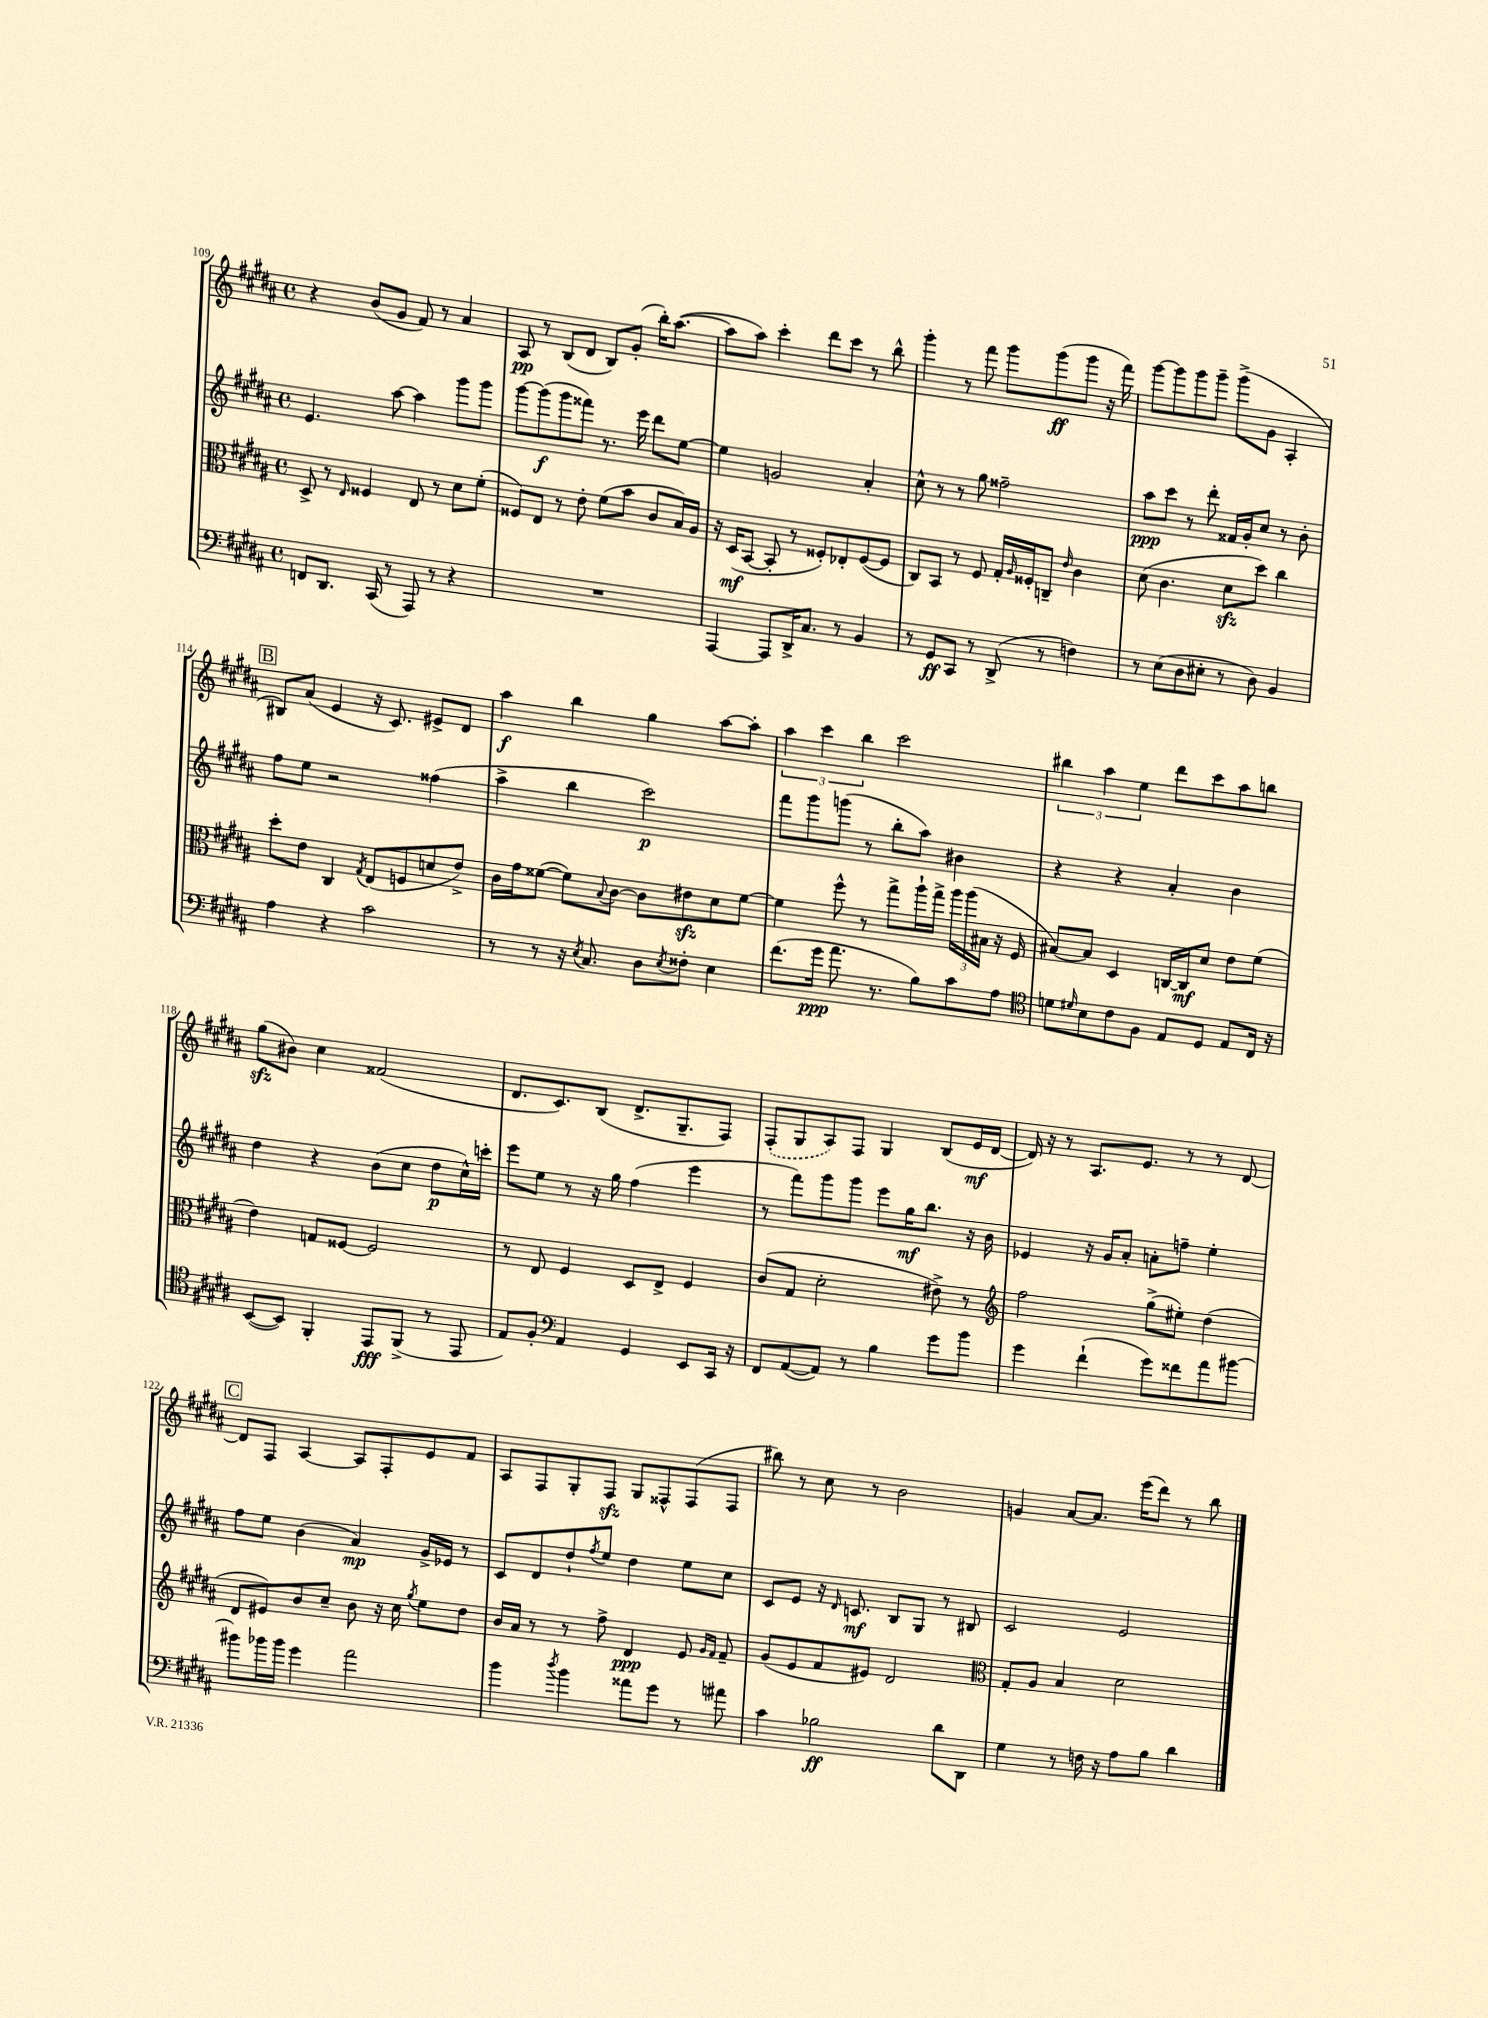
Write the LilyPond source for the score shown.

<<
\new StaffGroup <<
\new Staff = "s0" {
    \clef treble \key b \major \defaultTimeSignature \time 4/4
    r4 b'8( gis'8 fis'8) r8 ais'4 |
    ais8\pp r8 b8( dis'8 b8) gis'8-.( b''16-.) ais''8.~( |
    ais''8 ais''8) cis'''4-. dis'''8 cis'''8 r8 b''8-^ |
    gis'''4-. r8 fis'''8 gis'''8 gis'''8\ff( gis'''8 r16 fis'''16) |
    gis'''8~ gis'''8 gis'''8 gis'''8-- gis'''8->( gis'8 ais4-. |
    \mark \markup { \box "B" } bis8) ais'8( e'4 r16 cis'8.) eis'8-> dis'8 |
    ais''4\f b''4 gis''4 ais''8~ ais''8-. |
    \tuplet 3/2 { ais''4 cis'''4 b''4 } cis'''2 |
    \tuplet 3/2 { bis''4 ais''4 e''4 } dis'''8 cis'''8 ais''8 b''8 |
    gis''8\sfz( bis'8) cis''4 fisis'2( |
    dis'8. cis'8.) b8( dis'8.-> gis8.-- fis8) |
    \once \slurDashed fis8-.( gis8 ais8) fis8 gis4 b8( e'16\mf dis'16~ |
    dis'16) r16 r8 ais8. e'8. r8 r8 dis'8~ |
    \mark \markup { \box "C" } dis'8 fis8 ais4~ ais8 fis8-. e'8 fis'8 |
    ais8 fis8 gis8-. fis8\sfz gis8 fisis8-^ fisis8( fisis8 |
    bis''8) r8 cis''8 r8 b'2 |
    g'4 ais'8~ ais'8. e'''16( dis'''8) r8 b''8 \bar "|." |
}
\new Staff = "s1" {
    \clef treble \key b \major \defaultTimeSignature \time 4/4
    e'4. ais''8~ ais''4 gis'''8 gis'''8 |
    gis'''8~ gis'''8\f( gis'''8 fisis'''8) r8. e'''16 dis'''8 e''8~ |
    e''4 g'2 ais'4-. |
    cis''8-^ r8 r8 gis''8 fisis''2-- |
    ais''8\ppp cis'''8 r8 dis'''8-. fisis'16 gis'16-. cis''8 r8 b'8-. |
    \mark \markup { \box "B" } fis''8 e''8 r2 fisis''4( |
    ais''4-> b''4 cis'''2\p) |
    fis'''8 gis'''8 g'''8( r8 b''8-. ais''8) bis'4 |
    r4 r4 ais'4-. b'4 |
    dis''4 r4 b'8( cis''8 dis''8\p cis''16-^) c'''16-. |
    e'''8 e''8 r8 r16 gis''16 fis''4( e'''4 |
    r8 fis'''8) gis'''8 gis'''8 e'''8 gis''16\mf b''8. r16 b'16 |
    ees'4 r16 gis'16 ais'8-. a'8-. f''8-- e''4-. |
    \mark \markup { \box "C" } fis''8 e''8 b'4( ais'4\mp) gis'16-> ees'16 r8 |
    cis'8 dis'8 dis''8-! \acciaccatura { fis''8 } e''8 dis''4 e''8 cis''8 |
    cis'8 e'8 r16 \grace { dis'16 } c'8.\mf b8 gis8 r8 bis8 |
    cis'2 e'2 \bar "|." |
}
\new Staff = "s2" {
    \clef alto \key b \major \defaultTimeSignature \time 4/4
    dis8-> r8 \grace { e16 } fisis4 e8 r8 dis'8 fis'8-.( |
    fisis8) e8 r8 e'8-. fis'8( b'8 cis'8 b16) ais16 |
    r16 dis16\mf( b,8~ b,8-. r8 fisis8-.) ees8-. fisis8~( fisis8 |
    cis8) b,8 r8 fis8 gis16-. \grace { ais16 } fisis16-. c8-- \grace { e'16 } cis'4 |
    dis'8( cis'4. dis'8\sfz dis''8) cis''4 |
    \mark \markup { \box "B" } dis''8-. e'8 cis4 \acciaccatura { gis8 } e8( f8 d'8 e'8->) |
    cis'16 gis'16 fisis'8~( fisis'8) \appoggiatura { b8 } cis'8~ cis'8 eis'8\sfz dis'8 fisis'8~ |
    fisis'4 fis''8-^ r8 gis''8-> ais''16-! gis''16-> \tuplet 3/2 { ais''16 ais''16( bis16 } r16 fis16 |
    bis8~) bis8 dis4 c16~ c16\mf dis'8 e'8 fis'8( |
    e'4) g8 fisis8~ fisis2 |
    r8 e8 fis4 dis8 e8-> fis4 |
    cis'8( gis8 dis'2-. eis'8->) r8 |
    \clef treble fis''2 gis''8->( eis''8-.) dis''4( |
    \mark \markup { \box "C" } dis'8 eis'8) b'8 cis''8-- b'8 r16 cis''16 \acciaccatura { gis''8 } e''8 dis''8 |
    b'16 ais'16 r8 r8 fis''8-> dis'4\ppp e'8 \grace { gis'16 fis'16 } fis'8-- |
    gis'8( e'8 fis'8 eis'8) dis'2 |
    \clef alto gis8-. ais8 b4 dis'2 \bar "|." |
}
\new Staff = "s3" {
    \clef bass \key b \major \defaultTimeSignature \time 4/4
    f,8 dis,8. cis,16( r8 ais,,8) r8 r4 |
    R1 |
    ais,,4~ ais,,8 dis,16-> cis8. r8 b,4 |
    r8 gis,8\ff cis,8 r8 dis,8->( r8 f4) |
    r8 e8( dis8 eis8-. r8 dis8) b,4 |
    \mark \markup { \box "B" } ais4 r4 cis'2 |
    r8 r8 r16 \acciaccatura { e8 } cis8. dis8 \acciaccatura { e8 } fisis8-. e4 |
    fis'8.( gis'16\ppp ais'8. r8. b8) cis'8 ais8 |
    \clef tenor d'8 \grace { dis'16 } b8 cis'8 fis8 e8 dis8 e8 cis16 r16 |
    b,8~( b,8) fis,4-. e,8\fff fis,8->( r8 e,8 |
    e8) fis8-. \clef bass ais,4 gis,4 e,8 cis,16 r16 |
    fis,8 ais,8~( ais,8) r8 b4 gis'8 b'8 |
    gis'4 fis'4-!( gis'8) fisis'8 ais'8 bis'8~ |
    \mark \markup { \box "C" } bis'8 bes'16 bes'16 gis'4 ais'2 |
    b'4 \acciaccatura { dis''8 } b'4 aisis'8 gis'8 r8 ais'8 |
    cis'4 bes2\ff dis'8 dis,8 |
    gis4 r8 f16 r16 ais8 b8 dis'4 \bar "|." |
}
>>
>>
\layout { \context { \Score currentBarNumber = #109 } }
